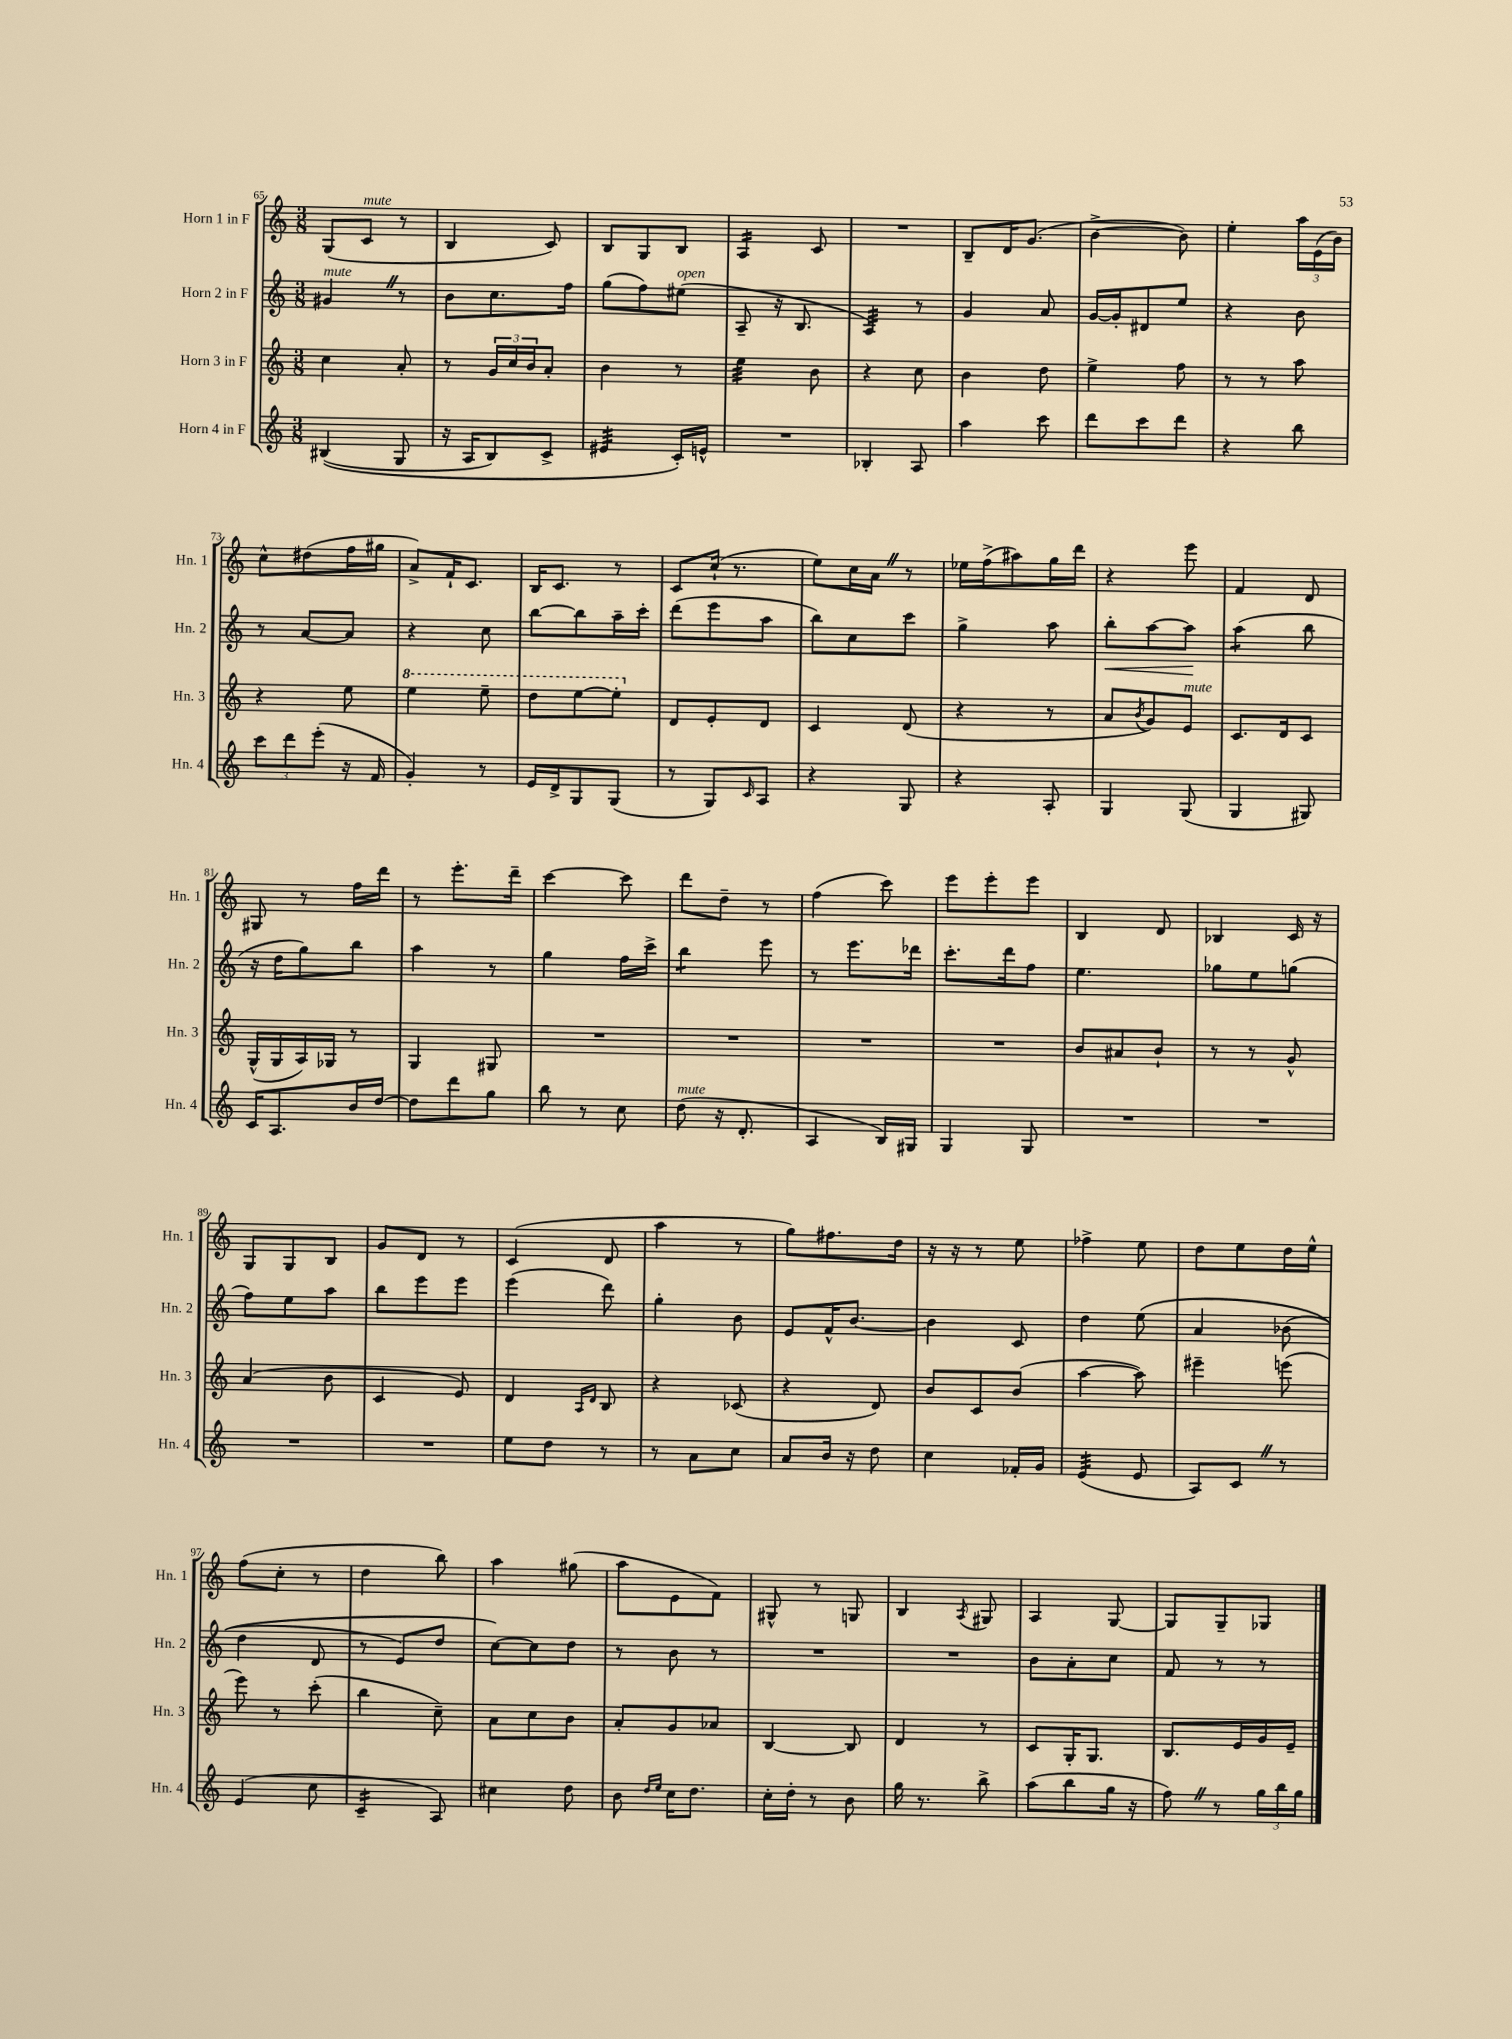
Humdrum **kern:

**kern	**kern	**kern	**kern
*staff4	*staff3	*staff2	*staff1
*clefG2	*clefG2	*clefG2	*clefG2
*k[]	*k[]	*k[]	*k[]
*M3/8	*M3/8	*M3/8	*M3/8
&((4B#/	4cc\	4g#/	(8G/L
.	.	.	8c/J
8G/	8a'/	8r	8r
=	=	=	=
16r	8r	8b\L	4B/
16A/LK	.	.	.
8B/)	24g/LL	8.cc\	.
.	24cc/	.	.
.	24b/J	.	.
8c^/J	8a'/J	.	8c/)
.	.	16ff\Jk	.
=	=	=	=
4e#/	4b\	(8gg\L	8B/L
.	.	8ff\)	8G/
16c'/LL&)	8r	(8ee#\J	8B/J
16e^^/JJ	.	.	.
=	=	=	=
4.r	4ee\	8A~/	4A/
.	.	16r	.
.	.	8.B/	.
.	8b\	.	8c/
=	=	=	=
4B-'/	4r	4A/)	4.r
8A/	8cc\	8r	.
=	=	=	=
4aa\	4b\	4g/	8B~/L
.	.	.	16d/K
.	.	.	(8.g/J
8ccc\	8dd\	8a/	.
=	=	=	=
8ddd\L	4ee^\	[16g/LL	[4b^\
.	.	16g'/]J	.
8ccc\	.	8d#/	.
8ddd\J	8ff\	8ee/J	8b\])
=	=	=	=
4r	8r	4r	4ee'\
.	8r	.	.
8bb\	8aa\	8b\	24aa\LL
.	.	.	(24e\
.	.	.	24b\JJ)
=	=	=	=
12ccc\L	4r	8r	8cc^^\L
12ddd\	.	.	.
.	.	[8a/L	(8dd#\
(12eee'\J	.	.	.
16r	8ee\	8a/]J	16ff\L
16f/	.	.	16gg#\JJ
=	=	=	=
4g'/)	4eee\	4r	8a^/L)
.	.	.	16f`/K
.	.	.	8.c/J
8r	8eee~\	8cc\	.
=	=	=	=
16e/LL	8ddd\L	[8bb\L	16B/LK
16d^/J	.	.	8.c/J
8G/	[8eee\	8bb\]	.
(8G/J	8eee'\]J	16aa~\L	8r
.	.	16ccc'\JJ	.
=	=	=	=
8r	8d/L	(8ddd\L	8c/L
8G/L)	8e'/	8eee\	(16cc`/Jk
.	.	.	8.r
16qqc/	.	.	.
8A/J	8d/J	8aa\J	.
=	=	=	=
4r	4c/	8bb\L)	8ee\L)
.	.	8cc\	16cc\L
.	.	.	16a\JJ
8G/	(8d/	8ccc\J	8r
=	=	=	=
4r	4r	4gg^\	16ee-\LL
.	.	.	(16ff^\J
.	.	.	8aa#\)
8A'/	8r	8aa\	16gg\L
.	.	.	16ddd\JJ
=	=	=	=
4G/	8a/L	8bb'\L	4r
.	8qb/	.	.
.	8g/)	[8aa\	.
(8G/	8e/J	8aa\]J	8eee\
=	=	=	=
4G/	8.c/L	(4aa\	4f/
.	16d/k	.	.
8G#/)	8c/J	8bb\	8d/
=	=	=	=
16c/LK	(16G^^/LL	16r	8G#/
8.A/	16G/	16dd\LK	.
.	16A/)	8gg\)	8r
.	16G-/JJ	.	.
16b/L	8r	8bb\J	16ff\LL
[16dd/JJ	.	.	16ddd\JJ
=	=	=	=
8dd\]L	4G/	4aa\	8r
8ddd\	.	.	8.eee'\L
8gg\J	8G#/	8r	.
.	.	.	16ddd~\Jk
=	=	=	=
8bb\	4.r	4gg\	[4ccc\
8r	.	.	.
8cc\	.	16ff\LL	8ccc\]
.	.	16ccc^\JJ	.
=	=	=	=
(8dd\	4.r	4bb\	8ddd\L
16r	.	.	8dd~\J
8.d'/	.	.	.
.	.	8eee\	8r
=	=	=	=
4A/	4.r	8r	(4ff\
.	.	8.eee\L	.
16B/LL)	.	.	8ccc\)
16G#/JJ	.	16ddd-\Jk	.
=	=	=	=
4G/	4.r	8.ccc'\L	8eee\L
.	.	.	8eee'\
.	.	16ddd\k	.
8G/	.	8ff\J	8eee\J
=	=	=	=
4.r	8b/L	4.ee\	4B/
.	8a#/	.	.
.	8b`/J	.	8d/
=	=	=	=
4.r	8r	8gg-\L	4B-/
.	8r	8ee\	.
.	8g^^/	(8gg\J	16c/
.	.	.	16r
=	=	=	=
4.r	(4a/	8ff\L)	8G/L
.	.	8ee\	8G/
.	8b\	8aa\J	8B/J
=	=	=	=
4.r	4c/	8bb\L	8g/L
.	.	8eee\	8d/J
.	8e/)	8eee\J	8r
=	=	=	=
8ee\L	4d/	(4eee\	(4c/
8dd\J	.	.	.
.	16qqA/LL	.	.
.	16qqd/JJ	.	.
8r	8B/	8ddd\)	8d/
=	=	=	=
8r	4r	4gg'\	4aa\
8a\L	.	.	.
8cc\J	(8c-/	8b\	8r
=	=	=	=
8a/L	4r	8e/L	8gg\L)
16b/Jk	.	16f^^/K	8.ff#\
16r	.	[8.b/J	.
8dd\	8d/)	.	.
.	.	.	16dd\Jk
=	=	=	=
4cc\	8b/L	4b\]	16r
.	.	.	16r
.	8c/	.	8r
16f-'/LL	(8b/J	8c/	8ee\
16g/JJ	.	.	.
=	=	=	=
(4e/	[4aa\	4dd\	4ff-^\
8e/	8aa\])	&(8ee\	8ee\
=	=	=	=
8A/L)	4eee#~\	4a/	8dd\L
8c/J	.	.	8ee\
8r	(8eee\	(8b-\	16dd\L
.	.	.	16ee^^\JJ
=	=	=	=
(4e/	8eee\)	4dd\	(8ff\L
.	8r	.	8cc'\J
8cc\	(8ccc'\	8d/	8r
=	=	=	=
4c~/	4bb\	8r	4dd\
.	.	8e/L)	.
8A/)	8cc~\)	8dd/J	8bb\)
=	=	=	=
4cc#\	8a\L	[8cc\L&)	4aa\
.	8cc\	8cc\]	.
8dd\	8b\J	8dd\J	(8gg#\
=	=	=	=
8b\	8a'/L	8r	8aa\L
16qqdd/LL	.	.	.
16qqee/JJ	.	.	.
16cc\LK	8g/	8b\	8e\
8.dd\J	.	.	.
.	8a-/J	8r	8f\J)
=	=	=	=
16cc'\LL	[4B/	4.r	8G#^^/
16dd'\JJ	.	.	.
8r	.	.	8r
8b\	8B/]	.	8G/
=	=	=	=
16gg\	4d/	4.r	4B/
8.r	.	.	.
.	.	.	8qA/
8bb^\	8r	.	8G#/
=	=	=	=
(8aa\L	8c/L	8b\L	4A/
8bb\	16G'/K	8a'\	.
.	8.G/J	.	.
16gg\Jk	.	8cc\J	[8G/
16r	.	.	.
=	=	=	=
8ff\)	8.B/L	8f/	8G/]L
8r	.	8r	8G~/
.	16e/L	.	.
24gg\LL	16g/	8r	8G-/J
24bb\	.	.	.
.	16e~/JJ	.	.
24gg\JJ	.	.	.
==	==	==	==
*-	*-	*-	*-
